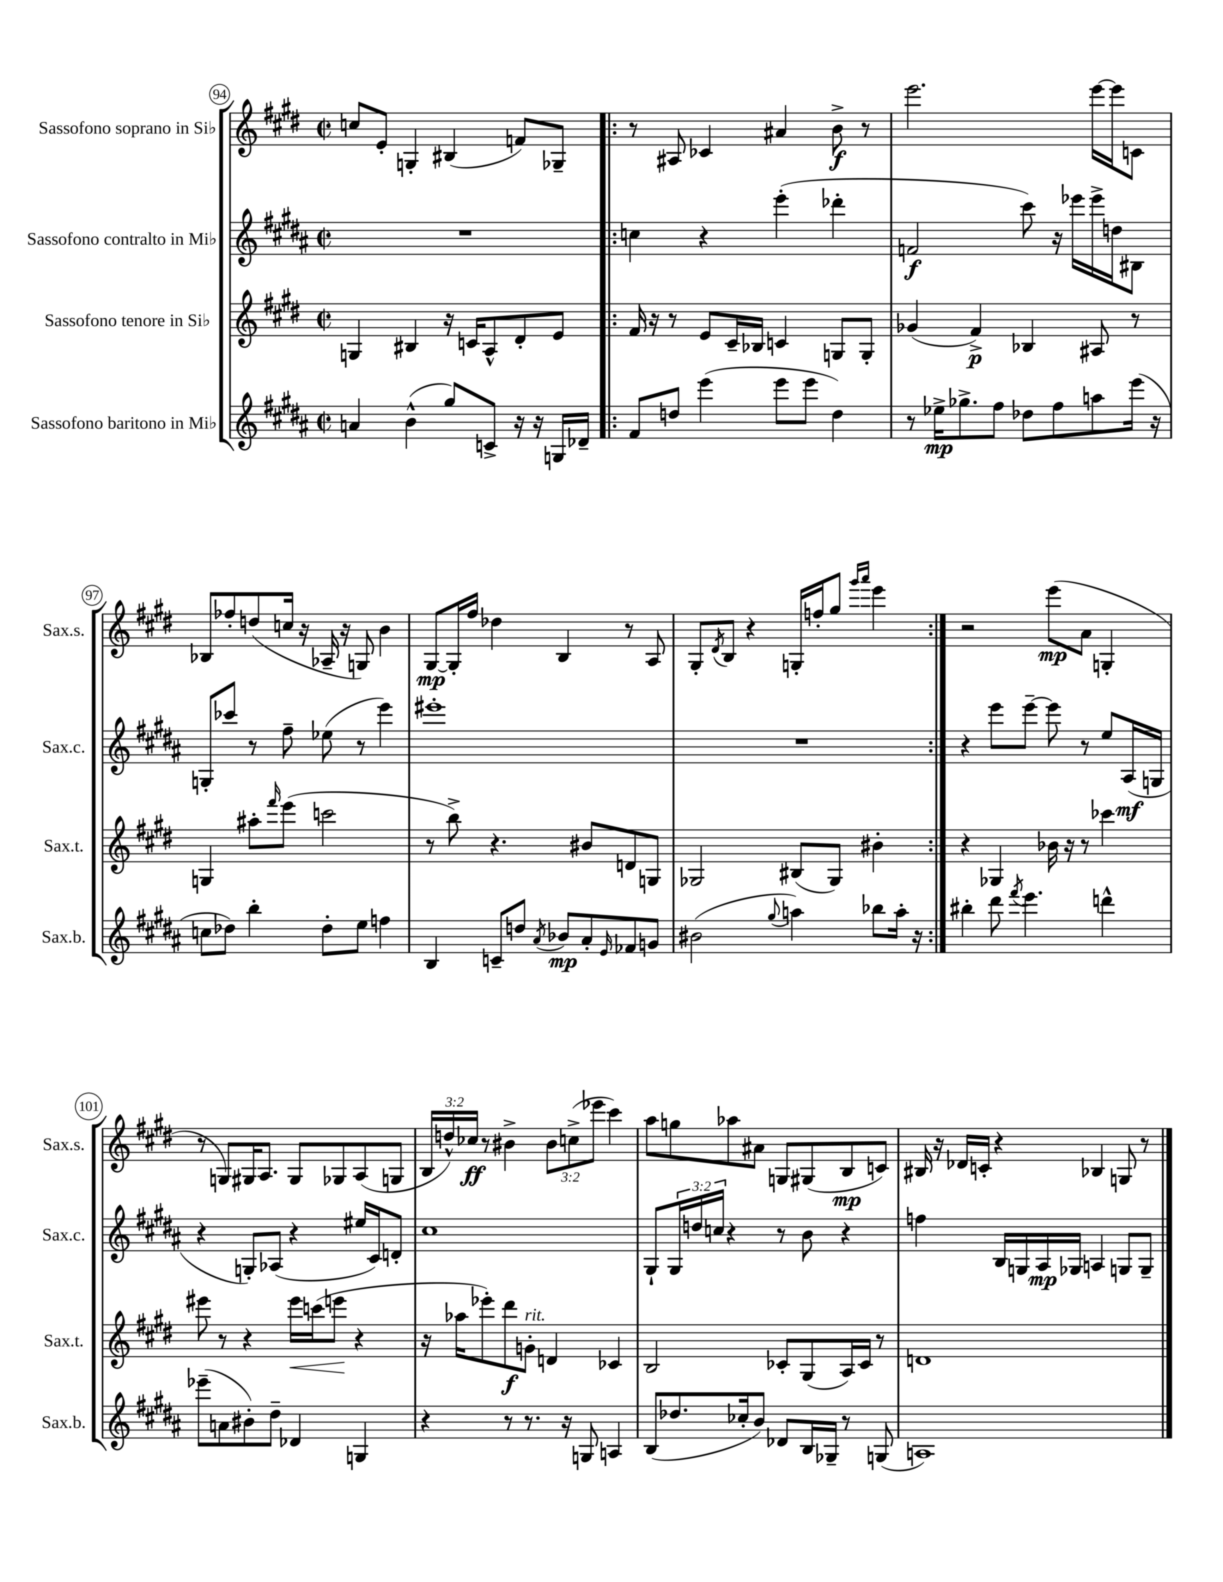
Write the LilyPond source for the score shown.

<<
\new StaffGroup <<
\new Staff = "s0" \with { instrumentName = "Sassofono soprano in Sib" shortInstrumentName = "Sax.s." } {
    \clef treble \key e \major \defaultTimeSignature \time 2/2 \override Staff.TupletNumber.text = #tuplet-number::calc-fraction-text
    c''8 e'8-. g4-. bis4( f'8) ges8-- |
    \repeat volta 2 { r8 ais8 ces'4 ais'4 b'8->\f r8 |
    e'''2. e'''16~ e'''16 c'8 |
    bes8 fes''8-. d''8( c''16 r16 aes16-- r16 g8) b'4 |
    gis8~\mp gis16-. fis''16 des''4 b4 r8 a8 |
    gis8-. \acciaccatura { dis'8 } b8 r4 g16-. f''16-. gis''8 \grace { gis'''16 a'''16 } e'''4 | }
    r2 e'''8\mp( a'8 g4-. |
    r8 g8) gis16 a8. gis8 ges8 a8( g8 |
    \tuplet 3/2 { b16 d''16-^) ces''16\ff } r8 bis'4-> \tuplet 3/2 { bis'8 c''8->( ees'''8 } cis'''4) |
    a''8 g''8 aes''8 ais'8 g8 gis8( b8\mp c'8) |
    bis16 r16 des'16 c'16-. r4 bes4 g8 r8 \bar "|." |
}
\new Staff = "s1" \with { instrumentName = "Sassofono contralto in Mib" shortInstrumentName = "Sax.c." } {
    \clef treble \key b \major \defaultTimeSignature \time 2/2 \override Staff.TupletNumber.text = #tuplet-number::calc-fraction-text
    R1 |
    \repeat volta 2 { c''4 r4 e'''4-.( des'''4-. |
    f'2\f cis'''8) r16 ees'''16 ees'''16-> d''16 bis8 |
    g8-. ces'''8 r8 fis''8-- ees''8( r8 e'''4) |
    eis'''1-. |
    R1 | }
    r4 e'''8 e'''8~-- e'''8 r8 e''8 ais16\mf( g16 |
    r4 g8-.) aes8( r4 eis''16 cis'16) d'8-. |
    cis''1 |
    gis8-! \tuplet 3/2 { gis16 d''16 c''16 } r4 r8 b'8 r4 |
    f''4 b16 g16 ais16\mp ges16 a4 g8 g8-- \bar "|." |
}
\new Staff = "s2" \with { instrumentName = "Sassofono tenore in Sib" shortInstrumentName = "Sax.t." } {
    \clef treble \key e \major \defaultTimeSignature \time 2/2
    g4 bis4 r16 c'16 a8-^ dis'8-. e'8 |
    \repeat volta 2 { fis'16 r16 r8 e'8 cis'16-- bes16 c'4 g8 g8-. |
    ges'4( fis'4->\p) bes4 ais8 r8 |
    g4 ais''8-. \grace { fis'''16 } e'''8( c'''2 |
    r8 b''8->) r4. bis'8 d'8 g8 |
    ges2 bis8( ges8) bis'4-. | }
    r4 ges4 bes'16 r16 r8 ces'''4 |
    eis'''8 r8 r4 eis'''16\< c'''16( e'''8\! r4 |
    r16 aes''16 ees'''8-.) dis'''8\f g'8-.^\markup { \italic "rit." } d'4 ces'4 |
    b2 ces'8-. gis8( a16) ces'16 r8 |
    d'1 \bar "|." |
}
\new Staff = "s3" \with { instrumentName = "Sassofono baritono in Mib" shortInstrumentName = "Sax.b." } {
    \clef treble \key b \major \defaultTimeSignature \time 2/2
    a'4 b'4-^( gis''8) c'8-> r16 r16 g16 des'16-- |
    \repeat volta 2 { fis'8 d''8 e'''4( e'''8 e'''8 d''4) |
    r8 ees''16->\mp ges''8.-> fis''8 des''8 fis''8 a''8 e'''16( r16 |
    c''8 des''8) b''4-. des''8-. e''8 f''4 |
    b4 c'8-- d''8 \acciaccatura { ais'8 } bes'8\mp ais'8-. \grace { e'16 } fes'8 g'8 |
    bis'2( \appoggiatura { gis''8 } a''4) bes''8 a''16-. r16 | }
    bis''4-. dis'''8 \acciaccatura { fis'''8 } e'''4. d'''4-^ |
    ees'''8--( a'8 bis'8-.) dis''8-- des'4 g4 |
    r4 r8 r8. r16 g8 a4 |
    b8( des''8. ces''16-. b'8) des'8 b16 ges16-- r8 g8( |
    a1) \bar "|." |
}
>>
>>
\layout { \context { \Score currentBarNumber = #94 \override BarNumber.stencil = #(make-stencil-circler 0.1 0.3 ly:text-interface::print) } }
